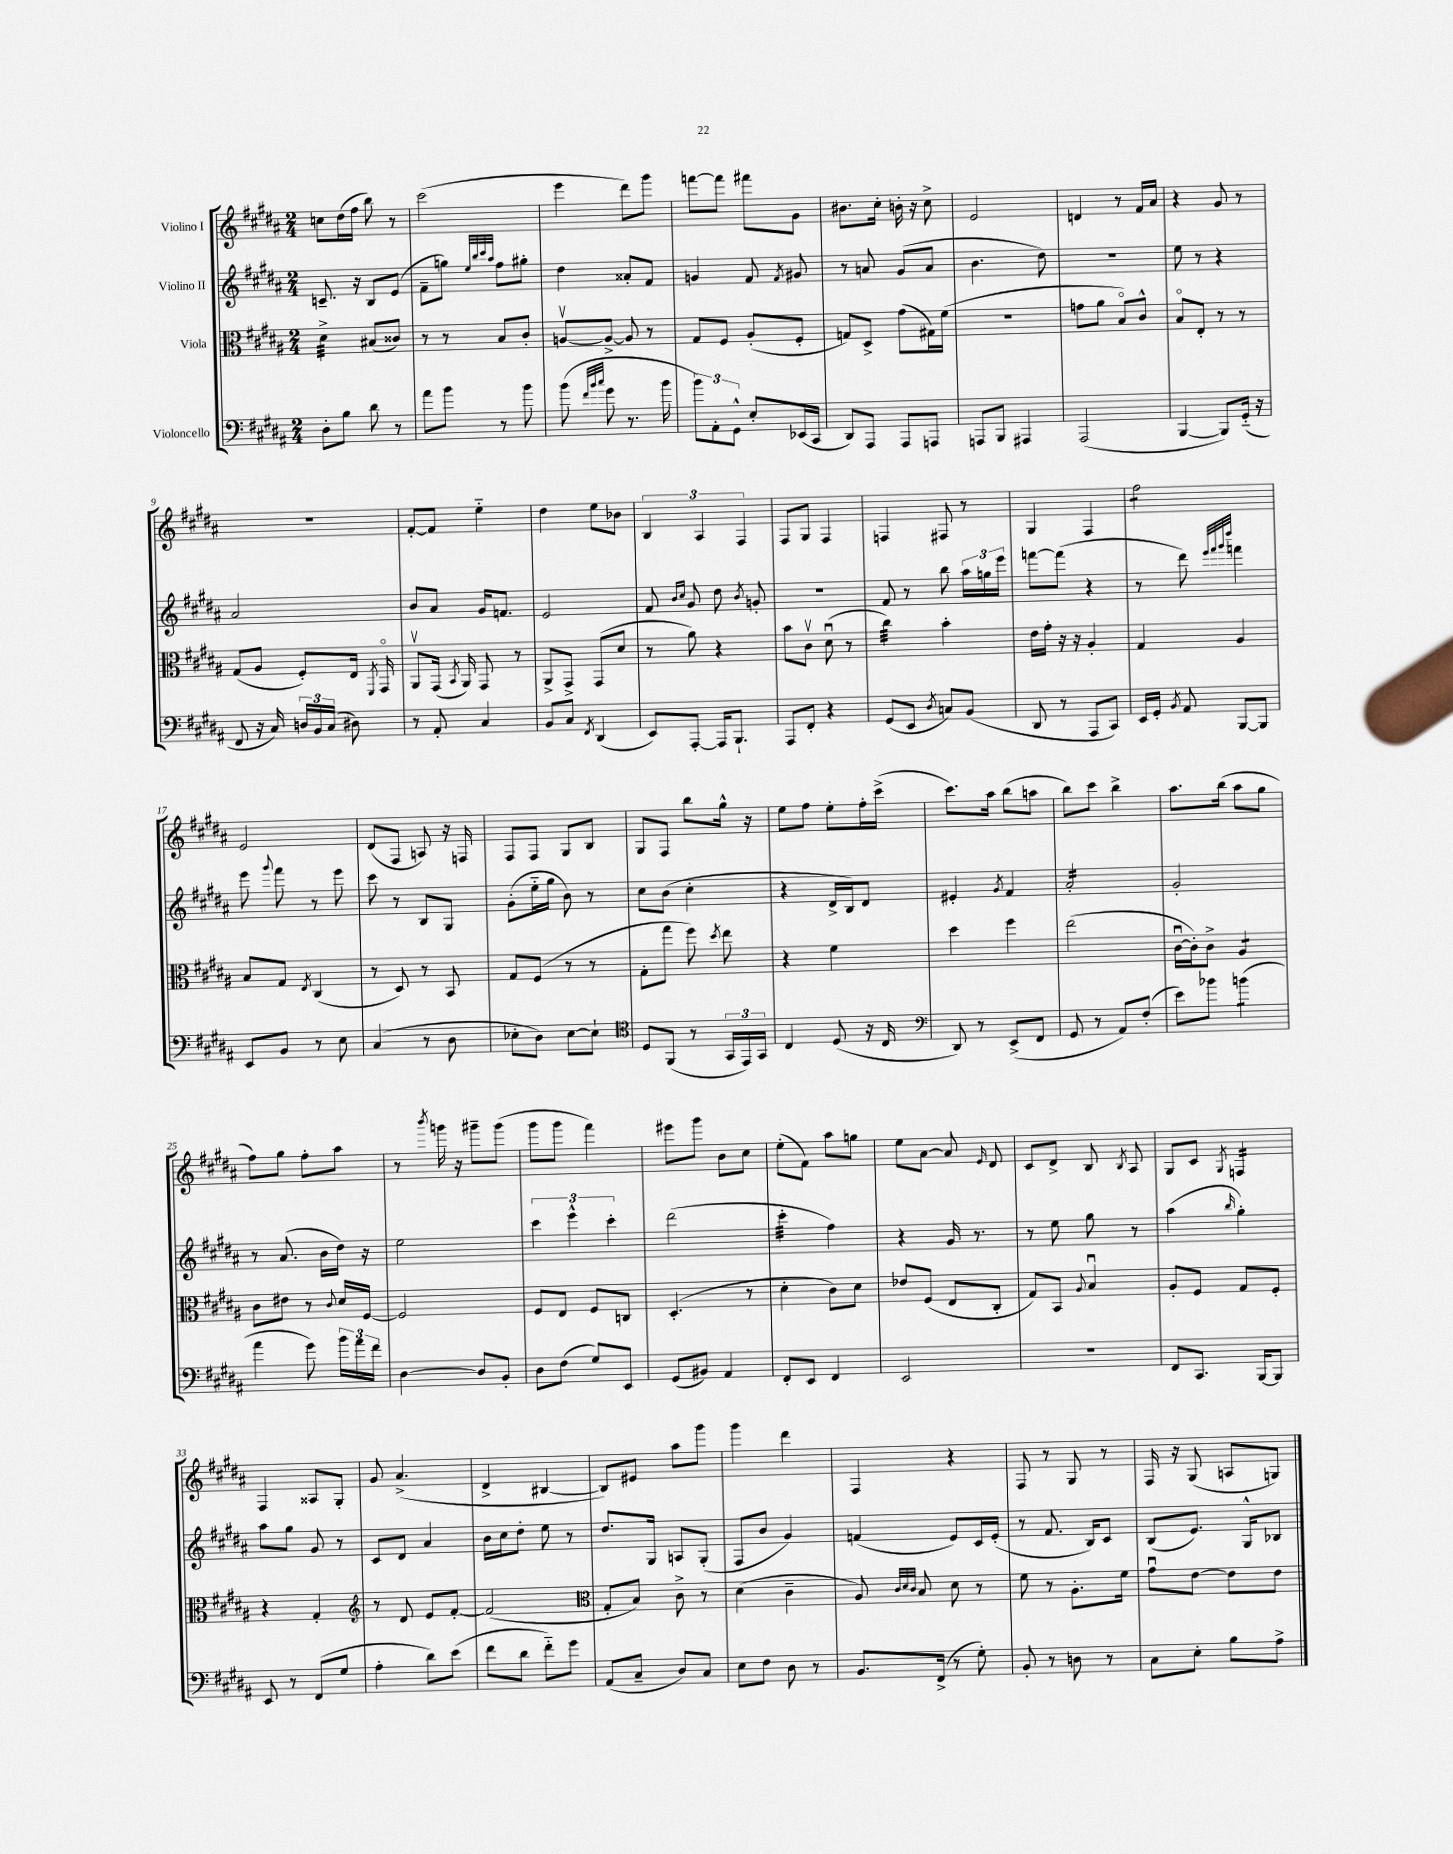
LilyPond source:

<<
\new StaffGroup <<
\new Staff = "s0" \with { instrumentName = "Violino I" } {
    \clef treble \key b \major \numericTimeSignature \time 2/4
    \autoBeamOff c''8[ dis''16( fis''16] b''8) r8 |
    cis'''2( |
    e'''4 dis'''8[) gis'''8] |
    f'''8[~ f'''8] fis'''8[ gis'8] |
    bis'8.[ cis''16]-. b'16-. r16 cis''8-> |
    e'2 |
    d'4 r8 fis'16[ ais'16] |
    r4 gis'8 r8 |
    r2 |
    fis'8[~-. fis'8] e''4-_ |
    dis''4 e''8[ bes'8] |
    \tuplet 3/2 { b4 ais4 fis4 } |
    fis8[ gis8] fis4 |
    f4 fis8 r8 |
    gis4 fis4 |
    fis''2:8 |
    e'2 |
    dis'8[( fis8] a8) r16 f16 |
    fis8[ fis8] gis8[ b8] |
    gis8[ fis8] b''8[ gis''16]-^ r16 |
    e''8[ fis''8] e''8[-. fis''16-. cis'''16]->( |
    cis'''8.[) ais''16] b''8[( a''8] |
    b''8[) cis'''8] b''4-> |
    ais''8.[ b''16]( ais''8[ gis''8] |
    fis''8[) gis''8] fis''8[-. ais''8] |
    r8 \acciaccatura { b'''8 } g'''16 r16 gis'''8[-- gis'''8]( |
    gis'''8[ gis'''8] fis'''4) |
    eis'''8[ gis'''8] b'8[ cis''8] |
    e''8[-.( fis'8]) ais''8[ g''8] |
    e''8[ ais'8]~ ais'8 \grace { e'16 } dis'8 |
    cis'8[ dis'8]-> b8 \acciaccatura { b8 } ais8 |
    gis8[ cis'8] \acciaccatura { gis8 } f4:16 |
    fis4 aisis8[ gis8]-. |
    gis'8 ais'4.->( |
    dis'4-> bis4~ |
    bis8[) eis'8] ais''8[ gis'''8] |
    gis'''4 dis'''4 |
    fis4 r4 |
    fis8 r8 gis8 r8 |
    fis16 r16 gis8( a8[ g8]) \bar "|." |
}
\new Staff = "s1" \with { instrumentName = "Violino II" } {
    \clef treble \key b \major \numericTimeSignature \time 2/4
    \autoBeamOff c'8.-- r16 b8[ e'8]( |
    fis'8[-- g''8]) \grace { e''32[ b''32 cis'''32 ais''32] } fis''8[ gis''8]-. |
    dis''4 aisis'8[-. fis'8] |
    g'4 fis'8 \acciaccatura { fis'8 } gis'8 |
    r8 a'8 gis'8[( a'8] |
    b'4. dis''8) |
    R2 |
    e''8 r8 r4 |
    ais'2 |
    b'8[ ais'8] gis'16[ f'8.] |
    e'2 |
    fis'8 \grace { b'16[ cis''16] } gis'8 dis''8 \acciaccatura { b'8 } g'8-. |
    R2 |
    fis'8 r8 b''8 \tuplet 3/2 { ais''16[ g''16 e'''16] } |
    f'''8[~ f'''8]( r4 |
    r8 dis'''8) \grace { e'''32[ fis'''32 gis'''32 dis''''32] } f'''4 |
    e'''8 \appoggiatura { gis'''8 } fis'''8 r8 e'''8 |
    cis'''8 r8 b8[ gis8] |
    gis'8[-.( e''16-_ gis''16] b'8) r8 |
    cis''8[ b'8]( cis''4-. |
    r4 dis'16[-> b16) dis'8] |
    eis'4-. \acciaccatura { gis'8 } fis'4 |
    ais'2:16-. |
    gis'2-. |
    r8 ais'8.( b'16[ dis''16]) r16 |
    e''2 |
    \tuplet 3/2 { cis'''4 e'''4-^ cis'''4-. } |
    dis'''2( |
    cis'''4:32-. fis''4) |
    r4 gis'16 r8. |
    r8 e''8 gis''8 r8 |
    ais''4( \grace { b''16 } gis''4-.) |
    ais''8[ gis''8] gis'8 r8 |
    cis'8[ dis'8] ais'4 |
    b'16[ cis''16 dis''8]-. e''8 r8 |
    dis''8.[ gis16] a8[ gis8]-.( |
    fis8[ b'8] gis'4) |
    f'4( e'8[) cis'16 e'16]-.( |
    r8 fis'8. b16[) cis'8] |
    b8[( e'8.]) gis16[-^ bes8] \bar "|." |
}
\new Staff = "s2" \with { instrumentName = "Viola" } {
    \clef alto \key b \major \numericTimeSignature \time 2/4
    \autoBeamOff dis'4:32-> bis8[( cisis'8]) |
    r8 r8 b8[ cis'8]-. |
    a8[~\upbow a8]~-> a8 r8 |
    gis8[ fis8] ais8[-.( fis8]-. |
    g8[) dis8]-> gis'8[( gis16) fis'16]( |
    r2 |
    g'8[ ais'8] b8[\flageolet) cis'8]-^ |
    b8[\flageolet e8]-. r8 r8 |
    gis8[( ais8] fis8[-.) e16] \acciaccatura { fis,8 } gis,16\flageolet |
    ais,8[\upbow gis,16]( \acciaccatura { b,8 } ais,16) gis,8 r8 |
    ais,8[-> gis,8]-> gis,8[( dis'8] |
    r8 ais'8) r4 |
    b'8[ cis'8]\upbow dis'8\downbow( r8 |
    cis''4:32) b'4-. |
    e'16[ gis'16]-. r16 r16 ais4-. |
    gis4 ais4 |
    b8[ gis8] \acciaccatura { e8 } cis4( |
    r8 dis8) r8 b,8 |
    gis8[ fis8]( r8 r8 |
    gis8[-. gis''8] fis''8) \acciaccatura { dis''8 } e''8 |
    r4 fis'4 |
    dis''4 fis''4 |
    e''2( |
    cis'16[~\downbow cis'16-.) cis'8]-> ais4:8 |
    cis'8[ eis'8] r8 \appoggiatura { cis'8 } dis'16[ fis16]~ |
    fis2 |
    fis8[ e8] fis8[ c8] |
    dis4.-.( r8 |
    dis'4-. cis'8[) dis'8] |
    ees'8[ fis8]( e8[ cis8]-. |
    gis8[) b,8] \appoggiatura { ais8 } b4\downbow |
    ais8[-. fis8] gis8[ fis8]-. |
    r4 gis4-. |
    \clef treble r8 dis'8 e'8[ fis'8]~-. |
    fis'2( |
    \clef alto gis8[-. b8]) cis'8-> r8 |
    dis'4( cis'4-- |
    ais8) \grace { cis'32[ dis'32 cis'32] } b8 dis'8 r8 |
    fis'8 r8 ais8.[-. fis'16] |
    gis'8[\downbow e'8]~ e'8[ e'8] \bar "|." |
}
\new Staff = "s3" \with { instrumentName = "Violoncello" } {
    \clef bass \key b \major \numericTimeSignature \time 2/4
    \autoBeamOff dis8[-. b8] dis'8 r8 |
    ais'8[ b'8] r8 b'8 |
    b'8( \grace { fis'32[ b'32 cis''32] } gis'8 r8. b'16 |
    \tuplet 3/2 { b'8[) ais,8-. gis,8]-^ } e8[-. ees,16( cis,16] |
    dis,8[) ais,,8] ais,,8[ a,,8] |
    a,,8[ b,,8] ais,,4 |
    ais,,2( |
    b,,4~ b,,8[) gis,16]-_( r16 |
    fis,8 r16 cis16) \tuplet 3/2 { d16[ b,16 cis16]( } dis8) |
    r8 ais,8-. cis4 |
    b,8[ cis8] \acciaccatura { fis,8 } dis,4( |
    e,8[) ais,,8]~-. ais,,16[ b,,8.]-! |
    ais,,8[ fis,8]-. r4 |
    gis,8[( e,8] \acciaccatura { dis8 } c8[) b,8]( |
    dis,8 r8 ais,,8[ cis,8]) |
    e,16[ gis,16]-. \acciaccatura { b,8 } ais,8 b,,8[~ b,,8] |
    e,8[ b,8] r8 e8 |
    cis4( r8 dis8 |
    ees8[-. dis8]) ees8[~ ees8]-! |
    \clef tenor dis8[ fis,8]( r8 \tuplet 3/2 { gis,16[ e,16) gis,16] } |
    cis4 dis8( r16 cis16 |
    \clef bass dis,8) r8 e,8[->( fis,8] |
    gis,8 r8 ais,8[) fis8]-.( |
    e'8[) bes'8] b'4:8( |
    ais'4 gis'8) \tuplet 3/2 { b'16[ ais'16 fis'16] } |
    dis4~ dis8[ b,8]-. |
    dis8[ fis8]( gis8[) e,8] |
    gis,8[( bis,8]) ais,4 |
    fis,8[-. e,8] fis,4 |
    e,2 |
    r2 |
    fis,8[ cis,8.] b,,16[~ b,,8] |
    e,8 r8 fis,8[( gis8] |
    ais4-. dis'8[) e'8]( |
    fis'8[ dis'8] fis'8[-_) gis'8] |
    ais,8[( cis8]-- dis8[) cis8] |
    e8[ fis8] dis8 r8 |
    b,8.[ fis,16]->( r8 gis8-.) |
    b,8-. r8 d8 r8 |
    cis8[ e8]-. b8[ ais8]-> \bar "|." |
}
>>
>>
